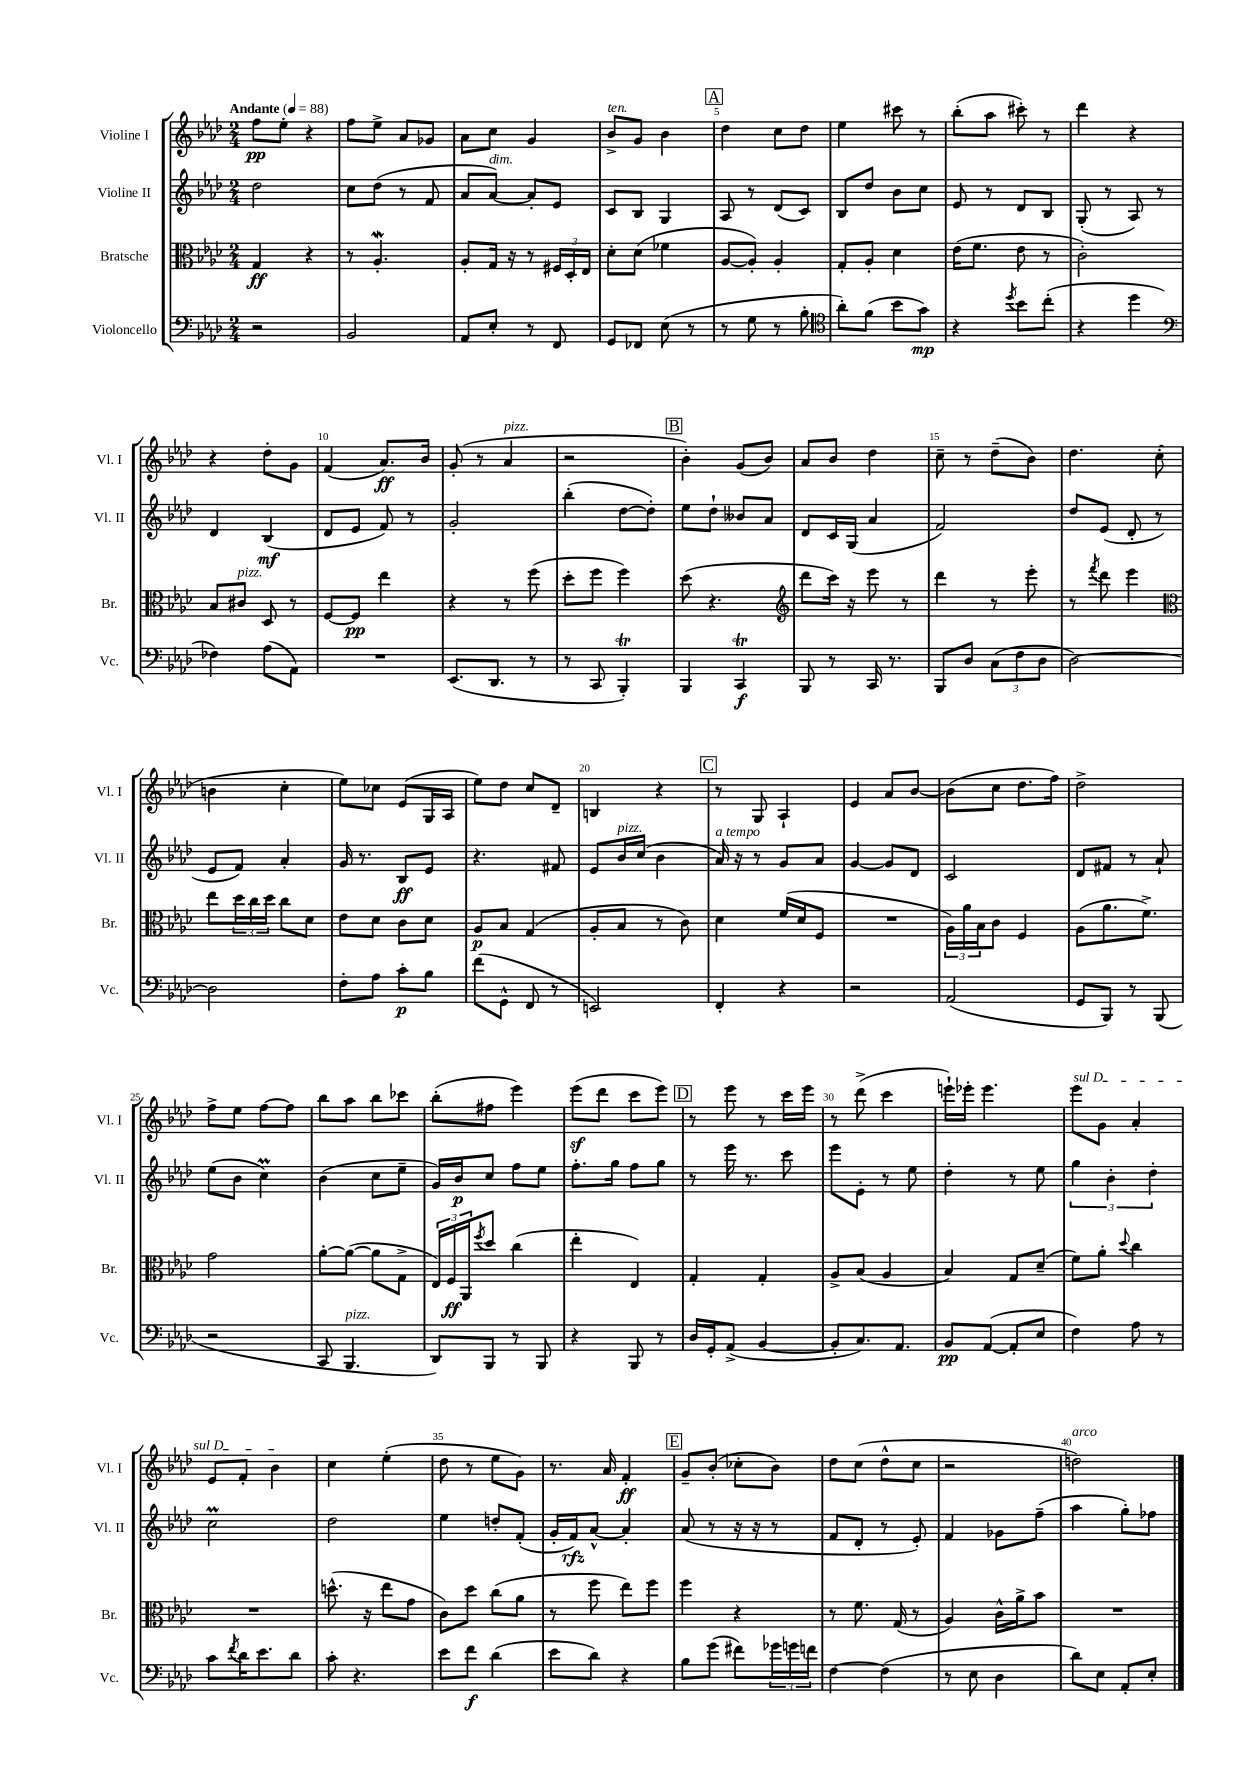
<<
\new StaffGroup <<
\new Staff = "s0" \with { instrumentName = "Violine I" shortInstrumentName = "Vl. I" } {
    \clef treble \key aes \major \numericTimeSignature \time 2/4 \tempo "Andante" 4 = 88
    f''8\pp ees''8-. r4 |
    f''8 ees''8-> aes'8 ges'8 |
    aes'8 c''8 g'4 |
    bes'8->^\markup { \italic "ten." } g'8 bes'4 |
    \mark \markup { \box "A" } des''4 c''8 des''8 |
    ees''4 cis'''8 r8 |
    bes''8-.( aes''8 cis'''8-.) r8 |
    des'''4 r4 |
    r4 des''8-. g'8 |
    f'4( aes'8.\ff) bes'16 |
    g'8-.( r8 aes'4^\markup { \italic "pizz." } |
    r2 |
    \mark \markup { \box "B" } bes'4-.) g'8( bes'8) |
    aes'8 bes'8 des''4 |
    c''8-- r8 des''8--( bes'8) |
    des''4. c''8-.( |
    b'4 c''4-. |
    ees''8) ces''8 ees'8( g16 aes16 |
    ees''8) des''8 c''8 des'8-- |
    b4 r4 |
    \mark \markup { \box "C" } r8 g8 aes4-! |
    ees'4 aes'8 bes'8~ |
    bes'8( c''8 des''8. f''16) |
    des''2-> |
    f''8-> ees''8 f''8~ f''8 |
    bes''8 aes''8 bes''8 ces'''8 |
    bes''8-.( fis''8 ees'''4) |
    ees'''8\sf( des'''8 c'''8 ees'''8) |
    \mark \markup { \box "D" } r8 ees'''8 r8 c'''16 ees'''16 |
    r8 des'''8->( c'''4 |
    e'''16-!) ees'''16-. ees'''4. |
    \once \override TextSpanner.bound-details.left.text = \markup { \italic "sul D" } ees'''8\startTextSpan g'8 aes'4-. |
    ees'8 f'8-. bes'4\stopTextSpan |
    c''4 ees''4-.( |
    des''8 r8 ees''8 g'8) |
    r8. aes'16 f'4-.\ff |
    \mark \markup { \box "E" } g'8-- bes'8-.( ces''8-. bes'8) |
    des''8 c''8( des''8-^ c''8 |
    r2 |
    d''2^\markup { \italic "arco" }) \bar "|." |
}
\new Staff = "s1" \with { instrumentName = "Violine II" shortInstrumentName = "Vl. II" } {
    \clef treble \key aes \major \numericTimeSignature \time 2/4
    des''2 |
    c''8 des''8( r8 f'8 |
    aes'8 aes'8~^\markup { \italic "dim." }) aes'8-. ees'8 |
    c'8 bes8 g4 |
    \mark \markup { \box "A" } aes8 r8 des'8( c'8) |
    bes8 des''8 bes'8 c''8 |
    ees'8 r8 des'8 bes8 |
    g8-.( r8 aes8) r8 |
    des'4 bes4\mf( |
    des'8 ees'8 f'8) r8 |
    g'2-. |
    bes''4-.( des''8~ des''8-.) |
    \mark \markup { \box "B" } ees''8 des''8-! beses'8 aes'8 |
    des'8 c'16 g16( aes'4 |
    f'2) |
    des''8 ees'8( des'8-. r8 |
    ees'8 f'8) aes'4-. |
    g'16 r8. bes8\ff ees'8 |
    r4. fis'8 |
    ees'8 bes'16^\markup { \italic "pizz." } c''16( bes'4 |
    \mark \markup { \box "C" } aes'16^\markup { \italic "a tempo" }) r16 r8 g'8 aes'8 |
    g'4~ g'8 des'8 |
    c'2 |
    des'8 fis'8 r8 aes'8-! |
    ees''8( bes'8 c''4\prall) |
    bes'4( c''8 ees''8-- |
    g'16) bes'16\p c''8 f''8 ees''8 |
    f''8.-. g''16 f''8 g''8 |
    \mark \markup { \box "D" } r8 ees'''16 r8. c'''8 |
    ees'''8 ees'8-. r8 ees''8 |
    des''4-. r8 ees''8 |
    \tuplet 3/2 { g''4 bes'4-. des''4-. } |
    c''2\prall |
    des''2 |
    ees''4 d''8-. f'8-.( |
    g'16-. f'16\rfz) aes'8~-^ aes'4-. |
    \mark \markup { \box "E" } aes'8( r8 r16 r16 r8 |
    f'8 des'8-. r8 ees'8-.) |
    f'4 ges'8 f''8--( |
    aes''4 g''8-.) fes''8 \bar "|." |
}
\new Staff = "s2" \with { instrumentName = "Bratsche" shortInstrumentName = "Br." } {
    \clef alto \key aes \major \numericTimeSignature \time 2/4
    g4\ff r4 |
    r8 aes4.-.\mordent |
    aes8-. g16 r16 r8 \tuplet 3/2 { fis16 des16-. ees16 } |
    des'8-. des'8( fes'4 |
    \mark \markup { \box "A" } aes8~ aes8-.) aes4-. |
    g8-. aes8-. des'4 |
    ees'16( f'8. ees'8 r8 |
    c'2-.) |
    bes8 cis'8^\markup { \italic "pizz." } des8 r8 |
    f8~ f8\pp ees''4 |
    r4 r8 f''8( |
    des''8-. f''8 f''4) |
    \mark \markup { \box "B" } des''8( r4. |
    \clef treble des'''8 c'''16) r16 ees'''8 r8 |
    des'''4 r8 ees'''8-. |
    r8 \acciaccatura { f'''8 } des'''8 ees'''4 |
    \clef alto ees''8 \tuplet 3/2 { des''16 c''16 des''16 } c''8 des'8 |
    ees'8 des'8 c'8 des'8 |
    aes8\p bes8 g4( |
    aes8-. bes8 r8 c'8) |
    \mark \markup { \box "C" } des'4 f'16( des'16 f8 |
    R2 |
    \tuplet 3/2 { aes16) aes'16 bes16 } c'8 f4 |
    aes8( aes'8. f'8.->) |
    g'2 |
    aes'8~-. aes'8~( aes'8 g8-> |
    \tuplet 3/2 { ees16) f16\ff aes,16 } \acciaccatura { f''8 } des''8 c''4( |
    ees''4-. ees4) |
    \mark \markup { \box "D" } g4-. g4-. |
    aes8-> bes8( aes4 |
    bes4) g8 des'8--( |
    f'8) aes'8-. \appoggiatura { des''8 } c''4 |
    R2 |
    d''8.-^( r16 ees''8 g'8 |
    c'8) des''8 c''8( aes'8 |
    r8 f''8 ees''8) f''8 |
    \mark \markup { \box "E" } f''4 r4 |
    r8 f'8. g16( r8 |
    aes4) c'16-^ aes'16-> bes'8 |
    R2 \bar "|." |
}
\new Staff = "s3" \with { instrumentName = "Violoncello" shortInstrumentName = "Vc." } {
    \clef bass \key aes \major \numericTimeSignature \time 2/4
    r2 |
    bes,2 |
    aes,8 ees8-. r8 f,8 |
    g,8 fes,8 ees8( r8 |
    \mark \markup { \box "A" } r8 g8 r8 bes8-. |
    \clef tenor aes'8-.) f'8( bes'8 g'8\mp) |
    r4 \acciaccatura { des''8 } bes'8 c''8-.( |
    r4 des''4 |
    \clef bass fes4) aes8( aes,8) |
    R2 |
    ees,8.( des,8. r8 |
    r8 c,8 bes,,4-.\trill) |
    \mark \markup { \box "B" } bes,,4 c,4\trill\f |
    bes,,8 r8 c,16 r8. |
    bes,,8 des8 \tuplet 3/2 { c8( f8 des8 } |
    des2~) |
    des2 |
    f8-. aes8 c'8-.\p bes8 |
    f'8( g,8-^ f,8 r8 |
    e,2) |
    \mark \markup { \box "C" } f,4-. r4 |
    r2 |
    aes,2( |
    g,8 bes,,8) r8 bes,,8( |
    r2 |
    c,8 bes,,4.^\markup { \italic "pizz." } |
    des,8) bes,,8 r8 bes,,8 |
    r4 bes,,8 r8 |
    \mark \markup { \box "D" } des16 g,16-. aes,8->( bes,4~ |
    bes,8-. c8.) aes,8. |
    bes,8\pp aes,8~( aes,8-. ees8 |
    f4) aes8 r8 |
    c'8 \acciaccatura { f'8 } des'16 ees'8. des'8 |
    c'8-. r4. |
    ees'8 f'8\f des'4( |
    ees'8 des'8) r4 |
    \mark \markup { \box "E" } bes8 g'8( fis'8) \tuplet 3/2 { ges'16 g'16 f'16 } |
    f4~ f4( |
    r8 ees8 des4 |
    des'8) ees8 aes,8-. ees8-. \bar "|." |
}
>>
>>
\layout { \context { \Score \override BarNumber.break-visibility = ##(#f #t #t) barNumberVisibility = #(every-nth-bar-number-visible 5) } }
